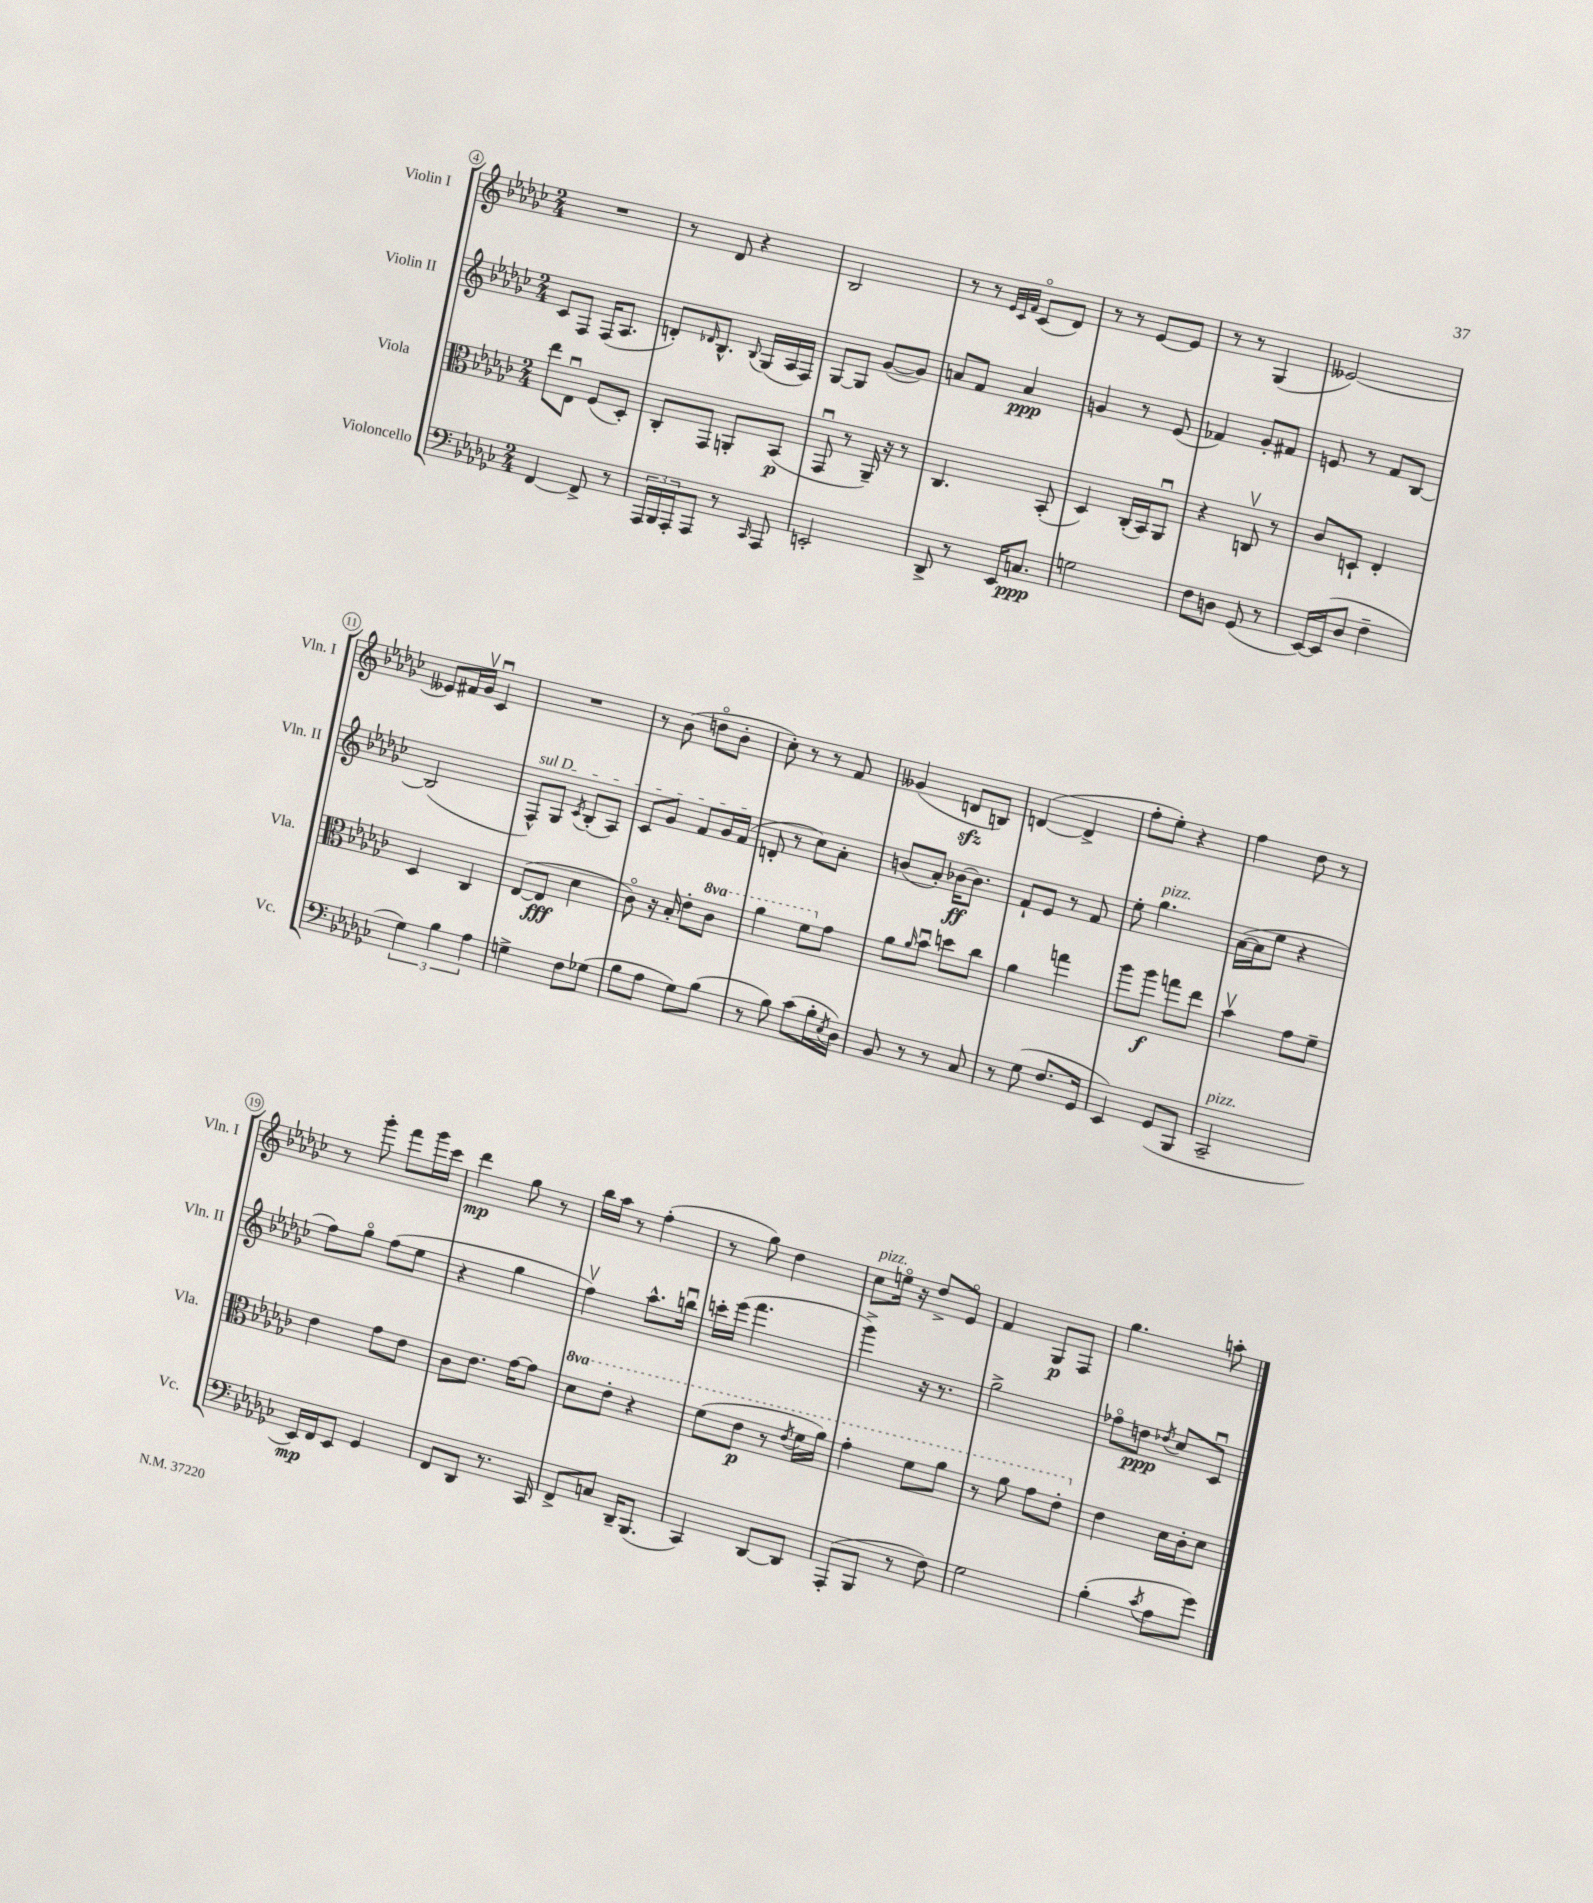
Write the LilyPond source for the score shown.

<<
\new StaffGroup <<
\new Staff = "s0" \with { instrumentName = "Violin I" shortInstrumentName = "Vln. I" } {
    \clef treble \key ges \major \numericTimeSignature \time 2/4
    R2 |
    r8 des'8 r4 |
    bes2 |
    r8 r8 \grace { ees'32 ces'32 f'32 } ces'8\flageolet( des'8) |
    r8 r8 ees'8~ ees'8 |
    r8 r8 ges4( |
    eeses'2~) |
    eeses'8 fis'16 ges'16\upbow ces'4\downbow |
    R2 |
    r8 bes'8( d''8\flageolet bes'8-. |
    ces''8-.) r8 r8 f'8 |
    geses'4( d'8\sfz b8) |
    d'4~( d'4-> |
    f''8-. ees''8-.) r4 |
    f''4 des''8 r8 |
    r8 ges'''8-. f'''8 ges'''16 ces'''16 |
    des'''4\mp ges''8 r8 |
    bes''16 aes''16 r8 f''4-.( |
    r8 ges''8) des''4 |
    ces''8^\markup { \italic "pizz." } e''16\flageolet r16 des''8-> ees'8\flageolet |
    f'4 ges8\p f8 |
    ges''4. a''8-. \bar "|." |
}
\new Staff = "s1" \with { instrumentName = "Violin II" shortInstrumentName = "Vln. II" } {
    \clef treble \key ges \major \numericTimeSignature \time 2/4
    ces'8 f8 f16( aes8. |
    d'8-.) \grace { des'16 } bes8.-^ \appoggiatura { bes8 } ges16( aes16 f16) |
    ges8~ ges8 ges'8~( ges'8) |
    a'8 f'8 a'4\ppp |
    g'4 r8 ees'8( |
    fes'4) ges'8-. fis'8 |
    e'8 r8 f'8 bes8~ |
    bes2( |
    \once \override TextSpanner.bound-details.left.text = \markup { \italic "sul D" } f8-^\startTextSpan) ges8 \acciaccatura { ces'8 } bes8-.( aes8) |
    ces'8 ges'8 f'8 ges'16 f'16\stopTextSpan( |
    d'8-. r8 ces''8) aes'8-. |
    b'8( aes'8-.) bes'16~\ff bes'8. |
    f'8-! ees'8 r8 f'8 |
    ees''8-. ges''4.^\markup { \italic "pizz." } |
    aes'16~( aes'16 ees''8 r4 |
    f''8) ges''8\flageolet f''8( ees''8 |
    r4 ges''4 |
    f''4\upbow) aes''8.-^ b''16\downbow |
    c'''16-. ees'''16( f'''4. |
    ges'''4->) r16 r8. |
    ges''2-> |
    fes''8\flageolet d''8\ppp \acciaccatura { des''8 } ces''8 ces'8\downbow \bar "|." |
}
\new Staff = "s2" \with { instrumentName = "Viola" shortInstrumentName = "Vla." } {
    \clef alto \key ges \major \numericTimeSignature \time 2/4 \set Staff.ottavationMarkups = #ottavation-simple-ordinals
    ees''8 ees8\downbow f8( des8-.) |
    ces8-. ges,8 a,8-. bes,8\p( |
    ges,8\downbow r8 aes,16--) r16 r8 |
    ces4. bes,8-.( |
    des4) ces16-.( bes,16) aes,8\downbow |
    r4 c8\upbow r8 |
    ces'8 d8-! ees4-. |
    des4 ces4 |
    ees8~( ees8\fff des'4 |
    ces'8\flageolet) r16 bes16-. ees'8-. \ottava #1 ces''8 |
    aes''4 f''8 \ottava #0 ges'8 |
    aes'8 \grace { aes'16 } bes'8\downbow d''8 ces''8 |
    aes'4 g''4 |
    aes''8 aes''8\f g''8 ees''8 |
    bes'4\upbow ges'8 f'8-- |
    ees'4 ges'8 ees'8 |
    ces'8 ees'8. ges'16~ ges'8 |
    \ottava #1 des''8 ees''8-. r4 |
    f''8( ees''8\p r8 \acciaccatura { ees''8 } f''16 aes''16) |
    ges''4-. f''8 aes''8 |
    r8 aes''8 ges''8 ees''8-. \ottava #0 |
    ees'4 des'16 ces'16-. des'8 \bar "|." |
}
\new Staff = "s3" \with { instrumentName = "Violoncello" shortInstrumentName = "Vc." } {
    \clef bass \key ges \major \numericTimeSignature \time 2/4
    f,4~ f,8-> r8 |
    \tuplet 3/2 { aes,,16 bes,,16 aes,,16-. } aes,,8 r8 \grace { ces,16 } aes,,8 |
    e,2-. |
    des,8-> r8 ees,16 c8.\ppp |
    g2 |
    f8 d8 ges,8( r8 |
    ees,16~) ees,16( des8 f4-- |
    \tuplet 3/2 { ges4) bes4 aes4 } |
    g4-> f8 ges8( |
    bes8 aes8 ges8) bes8( |
    r8 bes8) ces'8( bes16-. \acciaccatura { ees8 } des16) |
    bes,8 r8 r8 ces8 |
    r8 ges8( f8. ges,16 |
    ees,4) ges,8( bes,,8 |
    ces,2--^\markup { \italic "pizz." } |
    ees,16\mp) f,16 ees,8 ges,4 |
    f,8 des,8 r8. ces,16 |
    f,8-> c8 des,16-- bes,,8.( |
    ces,4) des,8~ des,8 |
    aes,,8-.( bes,,8 r8 f8) |
    ges2 |
    bes4-.( \acciaccatura { ces'8 } aes8 ges'8) \bar "|." |
}
>>
>>
\layout { \context { \Score currentBarNumber = #4 \override BarNumber.stencil = #(make-stencil-circler 0.1 0.3 ly:text-interface::print) } }
